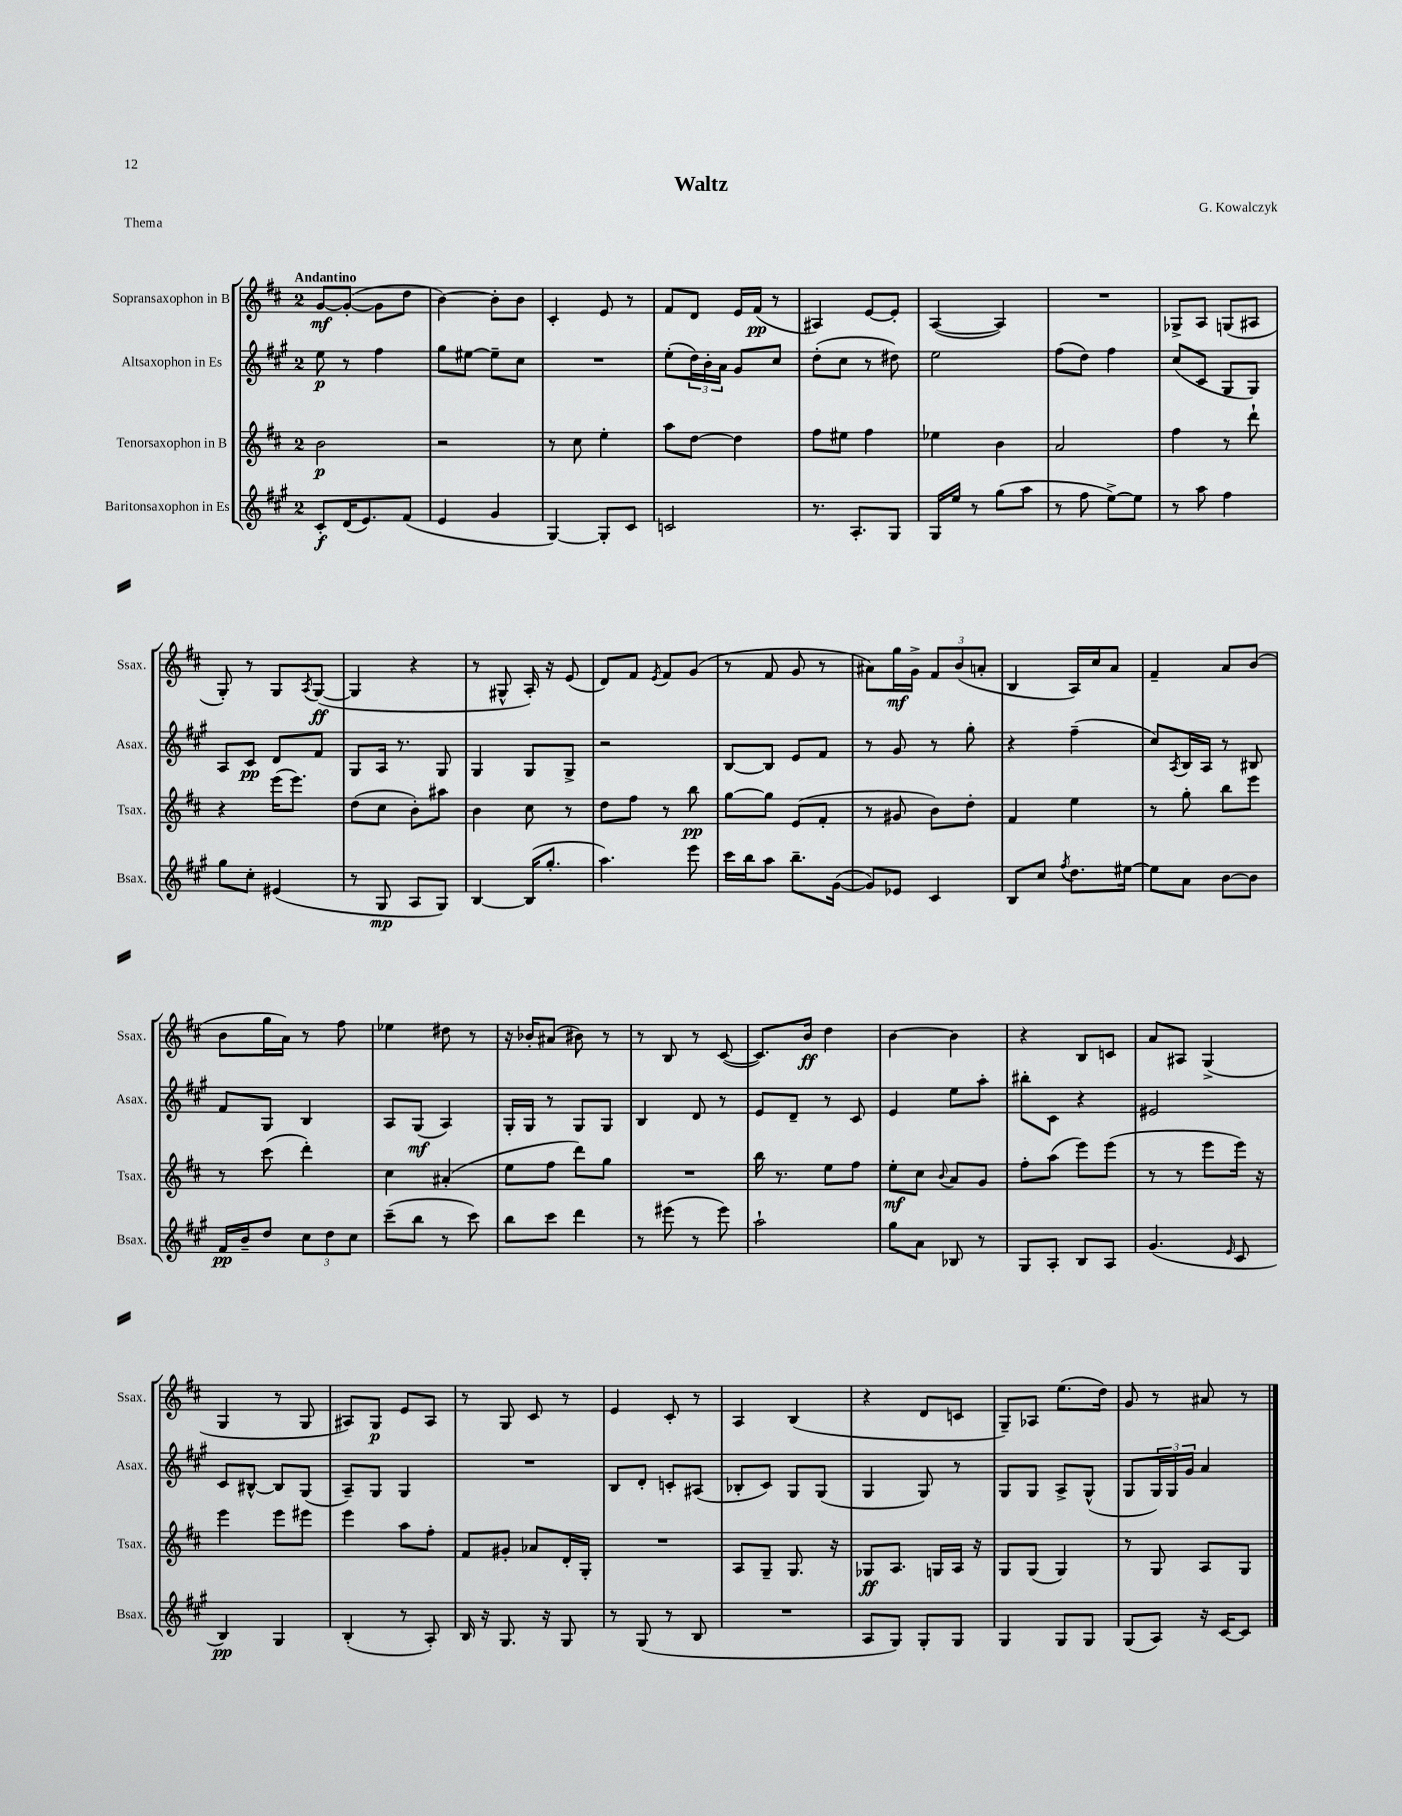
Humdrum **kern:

**kern	**kern	**kern	**kern
*staff4	*staff3	*staff2	*staff1
*clefG2	*clefG2	*clefG2	*clefG2
*k[f#c#g#]	*k[f#c#]	*k[f#c#g#]	*k[f#c#]
*M2/4	*M2/4	*M2/4	*M2/4
8c#'/L	2b\	8ee\	[8g/L
(16d/K	.	8r	(8g'/_J
8.e/)	.	.	.
.	.	4ff#\	8g\]L
(8f#/J	.	.	8dd\J
=	=	=	=
4e/	2r	8gg#\L	[4b\)
.	.	[8ee#\J	.
4g#/	.	8ee#~\]L	8b'\]L
.	.	8cc#\J	8b\J
=	=	=	=
[4G#/)	8r	2r	4c#'/
.	8cc#\	.	.
8G#'/]L	4ee'\	.	8e/
8c#/J	.	.	8r
=	=	=	=
2c/	8aa\L	(8ee'\L	8f#/L
.	[8dd\J	24dd\L)	8d/J
.	.	24b'\	.
.	.	24a\JJ	.
.	4dd\]	8g#/L	16e/LL
.	.	.	(16f#/JJ
.	.	8cc#/J	8r
=	=	=	=
8.r	8ff#\L	(8dd'\L	4A#/)
.	8ee#\J	8cc#\J	.
8.A'/L	.	.	.
.	4ff#\	8r	[8e/L
8G#/J	.	8dd#\)	8e'/]J
=	=	=	=
16G#/LL	4ee-\	2ee\	([4A/
16ee/JJ	.	.	.
8r	.	.	.
(8gg#\L	4b\	.	4A/])
8aa\J	.	.	.
=	=	=	=
8r	2a/	(8ff#\L	2r
8ff#\	.	8dd\J)	.
[8ee^\L)	.	4ff#\	.
8ee\]J	.	.	.
=	=	=	=
8r	4ff#\	(8cc#/L	8G-^/L
8aa\	.	8c#/J	8A/J
4ff#\	8r	8G#/L	(8G/L
.	8ddd`\	8G#/J)	8A#/J
=	=	=	=
8gg#\L	4r	8A/L	8G'/)
8cc#'\J	.	8c#/J	8r
(4e#/	(16eee\LK	8d/L	8G/L
.	8.eee\J)	.	.
.	.	.	8qA/
.	.	8f#/J	([8G/J
=	=	=	=
8r	(8dd\L	8G#/L	4G/]
8G#/	8cc#\J	16A/Jk	.
.	.	8.r	.
8A/L	8b'\L)	.	4r
8G#/J)	8aa#\J	8G#/	.
=	=	=	=
[4B/	4b\	4G#/	8r
.	.	.	8G#^^/
(16B/]LK	8cc#\	8G#/L	16A'/)
8.gg#'/J	.	.	16r
.	8r	8G#^/J	(8e/
=	=	=	=
4.aa\)	8dd\L	2r	8d/L)
.	8ff#\J	.	8f#/J
.	.	.	8qe/
.	8r	.	8f#/L
8eee\	8bb\	.	(8g/J
=	=	=	=
16ccc#\LL	[8gg\L	[8B/L	8r
16bb\J	.	.	.
8aa\J	8gg\]J	8B/]J	8f#/
8.bb~\L	(8e/L	8e/L	8g/
.	8f#'/J	8f#/J	8r
([16g#\Jk	.	.	.
=	=	=	=
8g#/]L)	8r	8r	8a#\L)
8e-/J	8g#/	8g#/	16gg\L
.	.	.	16g^\JJ
4c#/	8b\L)	8r	12f#/L
.	.	.	(12b/
.	8dd'\J	8gg#'\	.
.	.	.	12a'/J
=	=	=	=
8B/L	4f#/	4r	4B/
8cc#/J	.	.	.
8qff#/	.	.	.
8.dd\L	4ee\	(4ff#~\	16A/LL)
.	.	.	16cc#/J
.	.	.	8a/J
[16ee#\Jk	.	.	.
=	=	=	=
8ee#\]L	8r	8cc#/L)	4f#~/
.	.	8qA/	.
8a\J	8gg'\	16B/L	.
.	.	16A/JJ	.
[8b\L	8bb\L	8r	8a/L
8b\]J	8eee\J	8B#/	(8b/J
=	=	=	=
16f#/LL	8r	8f#/L	8b\L
16b~/J	.	.	.
8dd/J	(8ccc#\	8G#/J	16gg\L
.	.	.	16a\JJ)
12cc#\L	4ddd'\)	4B/	8r
12dd\	.	.	.
.	.	.	8ff#\
12cc#\J	.	.	.
=	=	=	=
(8ccc#~\L	4cc#\	8A/L	4ee-\
8bb\J	.	(8G#/J	.
8r	(4a#'/	4A/)	8dd#\
8ccc#\)	.	.	8r
=	=	=	=
8bb\L	8ee\L	16G#'/LL	16r
.	.	16G#/JJ	16b-'/LK
8ccc#\J	8ff#\J	8r	(8a#/J
4ddd\	8ddd\L)	8G#/L	8b#\)
.	8gg\J	8G#/J	8r
=	=	=	=
8r	2r	4B/	8r
(8eee#\	.	.	8B/
8r	.	8d/	8r
8eee#\)	.	8r	([8c#/
=	=	=	=
2aa`\	16bb\	8e/L	8.c#/]L)
.	8.r	.	.
.	.	8d~/J	.
.	.	.	16b/Jk
.	8ee\L	8r	4dd\
.	8ff#\J	8c#/	.
=	=	=	=
8gg#\L	8ee'\L	4e/	[4b\
8a\J	8cc#\J	.	.
.	8qqb/	.	.
8B-/	8a/L	8ee\L	4b\]
8r	8g/J	8aa'\J	.
=	=	=	=
8G#/L	8ff#'\L	8bb#'\L	4r
8A'/J	(8aa\J	8c#\J	.
8B/L	8eee\L)	4r	8B/L
8A/J	(8eee\J	.	8c/J
=	=	=	=
(4.g#/	8r	2e#/	8a/L
.	8r	.	8A#/J
.	8eee\L	.	(4G^/
16qqe/	.	.	.
8c#/	16eee\Jk)	.	.
.	16r	.	.
=	=	=	=
4B/)	4eee\	8c#/L	4G/
.	.	[8B#^^/J	.
4G#/	8eee\L	8B#/]L	8r
.	8eee#\J	(8G#/J	8G/
=	=	=	=
(4B'/	4eee\	8A~/L)	8A#/L)
.	.	8G#/J	8G/J
8r	8aa\L	4G#/	8e/L
8A'/)	8ff#'\J	.	8A#/J
=	=	=	=
16B/	8f#/L	2r	8r
16r	.	.	.
8.G#/	8g#'/J	.	8G/
.	8a-/L	.	8c#/
16r	.	.	.
8G#/	16d'/L	.	8r
.	16G'/JJ	.	.
=	=	=	=
8r	2r	8B/L	4e/
(8G#/	.	8d'/J	.
8r	.	8c'/L	8c#'/
8B/	.	(8A#/J	8r
=	=	=	=
2r	8A/L	8B-'/L	4A/
.	8G~/J	8c#/J)	.
.	8.G/	8G#/L	(4B/
.	.	(8G#/J	.
.	16r	.	.
=	=	=	=
8A/L	8G-/L	4G#/	4r
8G#/J)	8.A/J	.	.
8G#'/L	.	8G#/)	8d/L
.	16G/LL	.	.
8G#/J	16A/JJ	8r	8c/J
.	16r	.	.
=	=	=	=
4G#/	8G/L	8G#/L	8G~/L)
.	(8G/J	8G#/J	8A-/J
8G#/L	4G/)	8A^/L	(8.ee\L
8G#/J	.	(8G#^^/J	.
.	.	.	16dd\Jk)
=	=	=	=
(8G#/L	8r	8G#/L	8g/
8A/J)	8G/	24G#/L)	8r
.	.	24G#/	.
.	.	24g#/JJ	.
16r	8A/L	4a/	8a#/
[16c#/LK	.	.	.
8c#/]J	8G/J	.	8r
==	==	==	==
*-	*-	*-	*-
